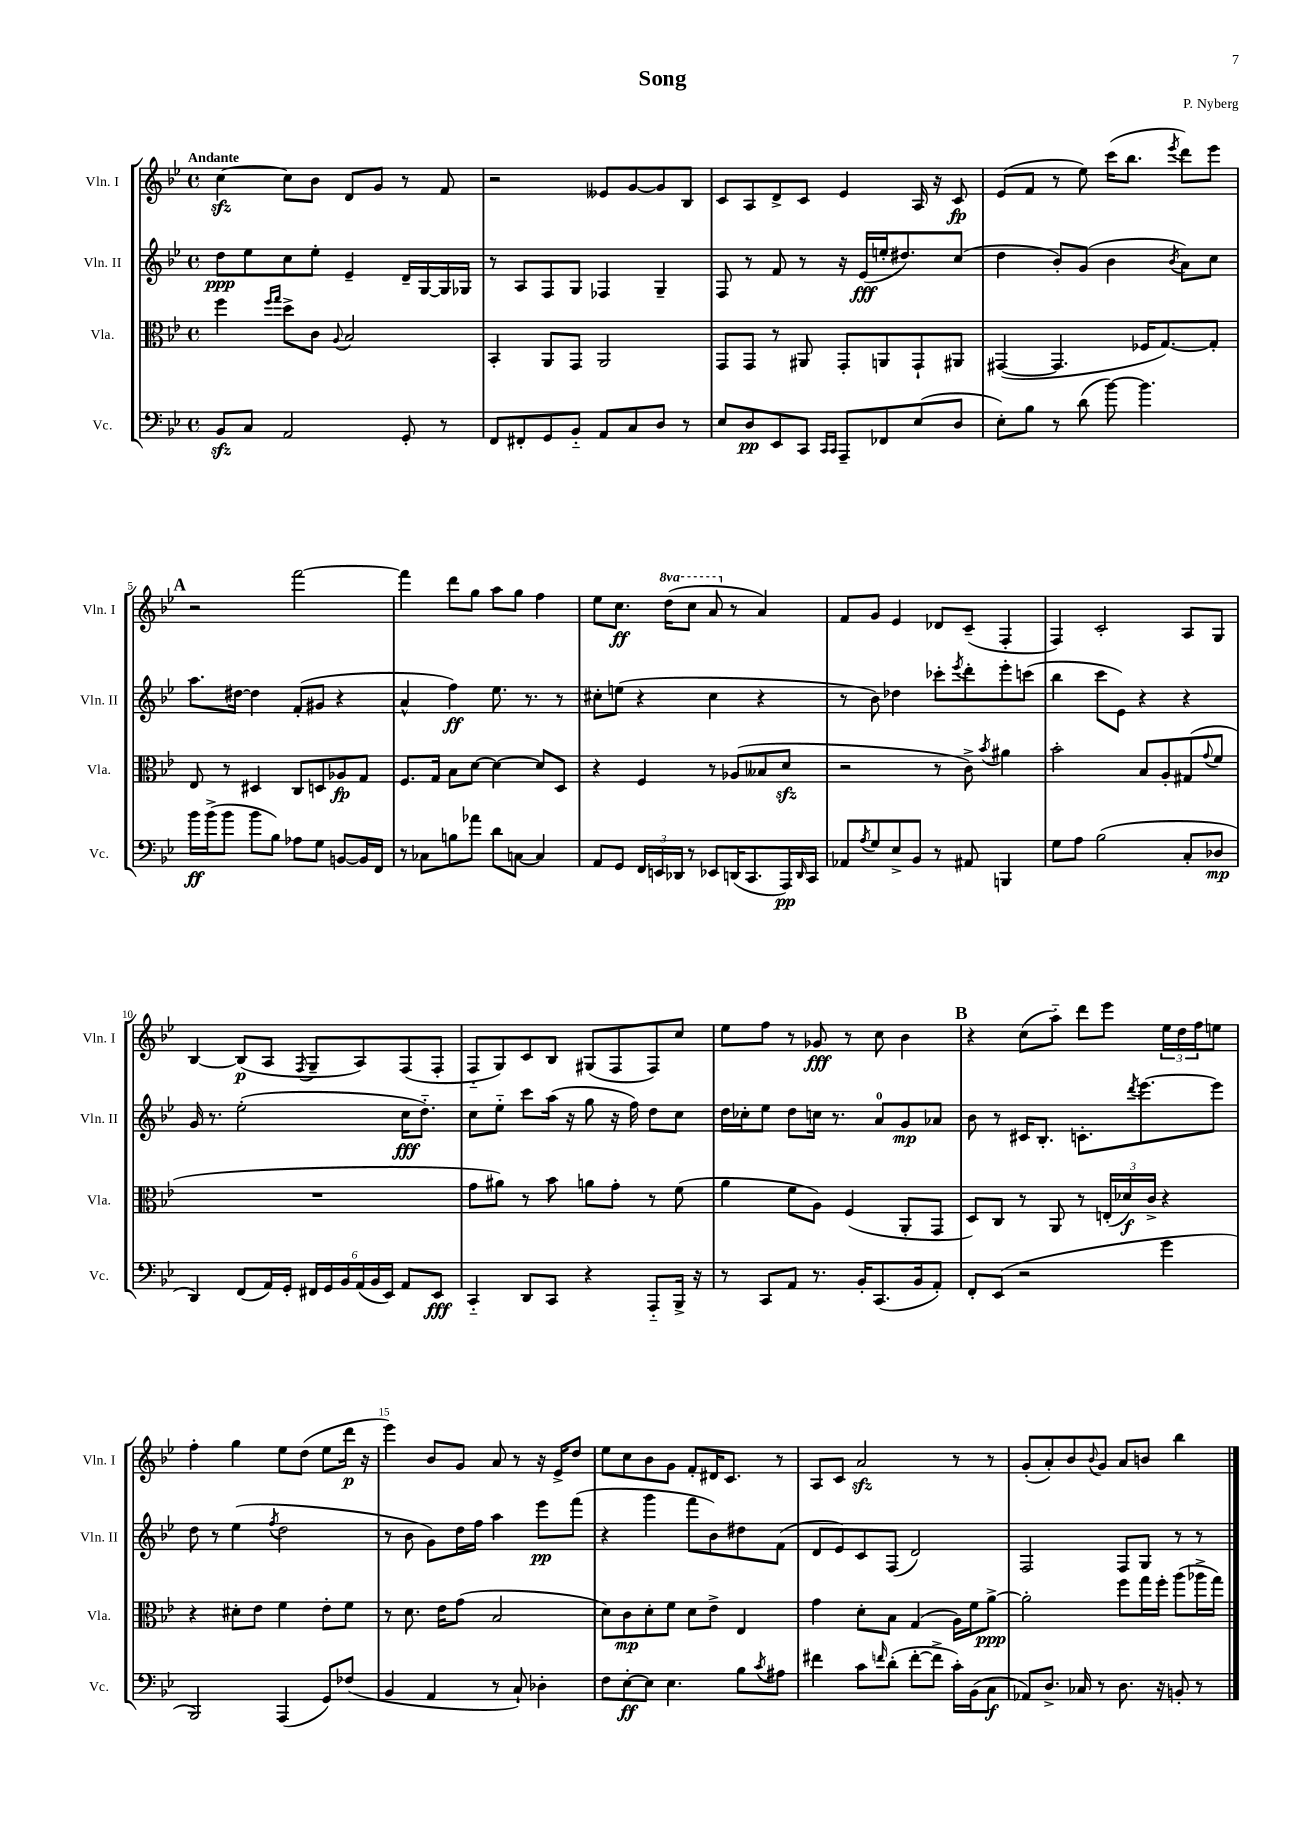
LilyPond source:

\header { title = "Song" composer = "P. Nyberg" }
<<
\new StaffGroup <<
\new Staff = "s0" \with { instrumentName = "Vln. I" shortInstrumentName = "Vln. I" } {
    \clef treble \key bes \major \defaultTimeSignature \time 4/4 \set Staff.ottavationMarkups = #ottavation-simple-ordinals \tempo "Andante"
    c''4~\sfz c''8 bes'8 d'8 g'8 r8 f'8 |
    r2 eeses'8 g'8~ g'8 bes8 |
    c'8 a8 d'8-> c'8 ees'4 a16 r16 c'8\fp |
    ees'8( f'8 r8 ees''8) c'''16( bes''8. \acciaccatura { ees'''8 } d'''8) ees'''8 |
    \mark \markup { \bold "A" } r2 f'''2~ |
    f'''4 d'''8 g''8 a''8 g''8 f''4 |
    ees''8 c''8.\ff \ottava #1 d'''16( c'''8 a''8 \ottava #0 r8 a'4) |
    f'8 g'8 ees'4 des'8 c'8--( f4-. |
    f4) c'2-. a8 g8 |
    bes4~ bes8\p( a8 \acciaccatura { f8 } g8-- a8) f8( f8-. |
    f8-_ g8) c'8 bes8 gis8( f8 f8) c''8 |
    ees''8 f''8 r8 ges'8\fff r8 c''8 bes'4 |
    \mark \markup { \bold "B" } r4 c''8( a''8-_) d'''8 ees'''8 \tuplet 3/2 { ees''16 d''16 f''16 } e''8 |
    f''4-. g''4 ees''8 d''8( ees''8 d'''16\p r16 |
    ees'''4) bes'8 g'8 a'8 r8 r16 ees'16-> d''8 |
    ees''8 c''8 bes'8 g'8 f'8-. dis'16 c'8. r8 |
    a8 c'8 a'2\sfz r8 r8 |
    g'8-.( a'8-.) bes'8 \appoggiatura { bes'8 } g'8 a'8 b'8 bes''4 \bar "|." |
}
\new Staff = "s1" \with { instrumentName = "Vln. II" shortInstrumentName = "Vln. II" } {
    \clef treble \key bes \major \defaultTimeSignature \time 4/4
    d''8\ppp ees''8 c''8 ees''8-. ees'4-- d'16-- g16~ g16 ges16 |
    r8 a8 f8 g8 fes4 g4-- |
    f8 r8 f'8 r8 r16 ees'16\fff( e''16-. dis''8.) c''8( |
    d''4 bes'8-.) g'8( bes'4 \acciaccatura { bes'8 } a'8) c''8 |
    \mark \markup { \bold "A" } a''8. dis''16~ dis''4 f'8-.( gis'8 r4 |
    a'4-^ f''4\ff) ees''8. r8. r8 |
    cis''8-. e''8( r4 cis''4 r4 |
    r8 bes'8) des''4 ces'''8-. \acciaccatura { ees'''8 } d'''8-. ees'''8-. c'''8( |
    bes''4 c'''8 ees'8) r4 r4 |
    g'16 r8. ees''2-.( c''16\fff d''8.-_) |
    c''8 ees''8-_ c'''8 a''16( r16 g''8 r16 f''16) d''8 c''8 |
    d''16 ces''16-. ees''8 d''8 c''16 r8. a'8-0 g'8\mp aes'8 |
    \mark \markup { \bold "B" } bes'8 r8 cis'16 bes8.-. c'8.-. \acciaccatura { d'''8 } ees'''8.~ ees'''8 |
    d''8 r8 ees''4( \acciaccatura { f''8 } d''2 |
    r8 bes'8 g'8) d''16 f''16 a''4 ees'''8\pp f'''8( |
    r4 g'''4 f'''8 bes'8) dis''8 f'8( |
    d'8 ees'8) c'8 f8( d'2) |
    f2 f8 g8 r8 r8 \bar "|." |
}
\new Staff = "s2" \with { instrumentName = "Vla." shortInstrumentName = "Vla." } {
    \clef alto \key bes \major \defaultTimeSignature \time 4/4
    f''4 \grace { f''16 g''16 } d''8-> c'8 \appoggiatura { a8 } bes2 |
    bes,4-. a,8 g,8 a,2 |
    g,8 g,8 r8 ais,8 g,8-. a,8 g,8-! ais,8 |
    gis,4~( gis,4. fes16 g8.~) g8-. |
    \mark \markup { \bold "A" } ees8 r8 dis4 c8 d8 aes8\fp g8 |
    f8. g16 bes8 d'8~ d'4~ d'8 d8 |
    r4 f4 r8 aes8( beses8 d'8\sfz |
    r2 r8 c'8->) \acciaccatura { bes'8 } ais'4 |
    bes'2-. bes8 a8-. gis8( \appoggiatura { g'8 } f'8 |
    R1 |
    g'8 ais'8) r8 bes'8 a'8 g'8-. r8 f'8( |
    a'4 f'8 a8) f4( a,8-. g,8 |
    \mark \markup { \bold "B" } d8) c8 r8 a,8 r8 \tuplet 3/2 { e16-.( des'16\f) c'16-> } r4 |
    r4 dis'8-. ees'8 f'4 ees'8-. f'8 |
    r8 d'8. ees'16 g'8( bes2 |
    d'8) c'8\mp d'8-. f'8 d'8 ees'8-> ees4 |
    g'4 d'8-. bes8 g4( a16) f'16 a'8~->\ppp |
    a'2-. f''8 g''16 f''16-. a''8( aes''16-> g''16) \bar "|." |
}
\new Staff = "s3" \with { instrumentName = "Vc." shortInstrumentName = "Vc." } {
    \clef bass \key bes \major \defaultTimeSignature \time 4/4
    bes,8\sfz c8 a,2 g,8-. r8 |
    f,8 fis,8-. g,8 bes,8-_ a,8 c8 d8 r8 |
    ees8 d8\pp ees,8 c,8 \grace { c,16 c,16 } a,,8-- fes,8 ees8( d8 |
    ees8-.) bes8 r8 d'8( bes'8~) bes'4. |
    \mark \markup { \bold "A" } bes'16\ff bes'16->( bes'8 bes'8 bes8) aes8 g8 b,8~ b,16 f,16 |
    r8 ces8 b8 aes'8 d'8 c8~ c4 |
    a,8 g,8 \tuplet 3/2 { f,16 e,16 des,16 } r8 ees,8 d,16( c,8. a,,16\pp) \grace { d,16 } c,16 |
    aes,8 \acciaccatura { a8 } g8 ees8-> bes,8 r8 ais,8 b,,4 |
    g8 a8 bes2( c8-. des8\mp |
    d,4) f,8( a,16) g,16-. \tuplet 6/4 { fis,16 g,16 bes,16 a,16( bes,16 ees,16) } a,8 ees,8\fff |
    c,4-_ d,8 c,8 r4 a,,8-_ bes,,16-> r16 |
    r8 c,8 a,8 r8. bes,16-. c,8.( bes,16 a,8-.) |
    \mark \markup { \bold "B" } f,8-. ees,8( r2 g'4 |
    bes,,2) a,,4( g,8) fes8( |
    bes,4 a,4 r8 c8-!) des4-. |
    f8 ees8~-.\ff ees8 ees4. bes8 \acciaccatura { c'8 } ais8 |
    fis'4 c'8 \grace { f'16 } d'8-.( f'8~-. f'8-> c'16-.) bes,16( c8\f |
    aes,8) d8.-> ces16 r8 d8. r16 b,8-. r8 \bar "|." |
}
>>
>>
\layout { \context { \Score \override BarNumber.break-visibility = ##(#f #t #t) barNumberVisibility = #(every-nth-bar-number-visible 5) } }
